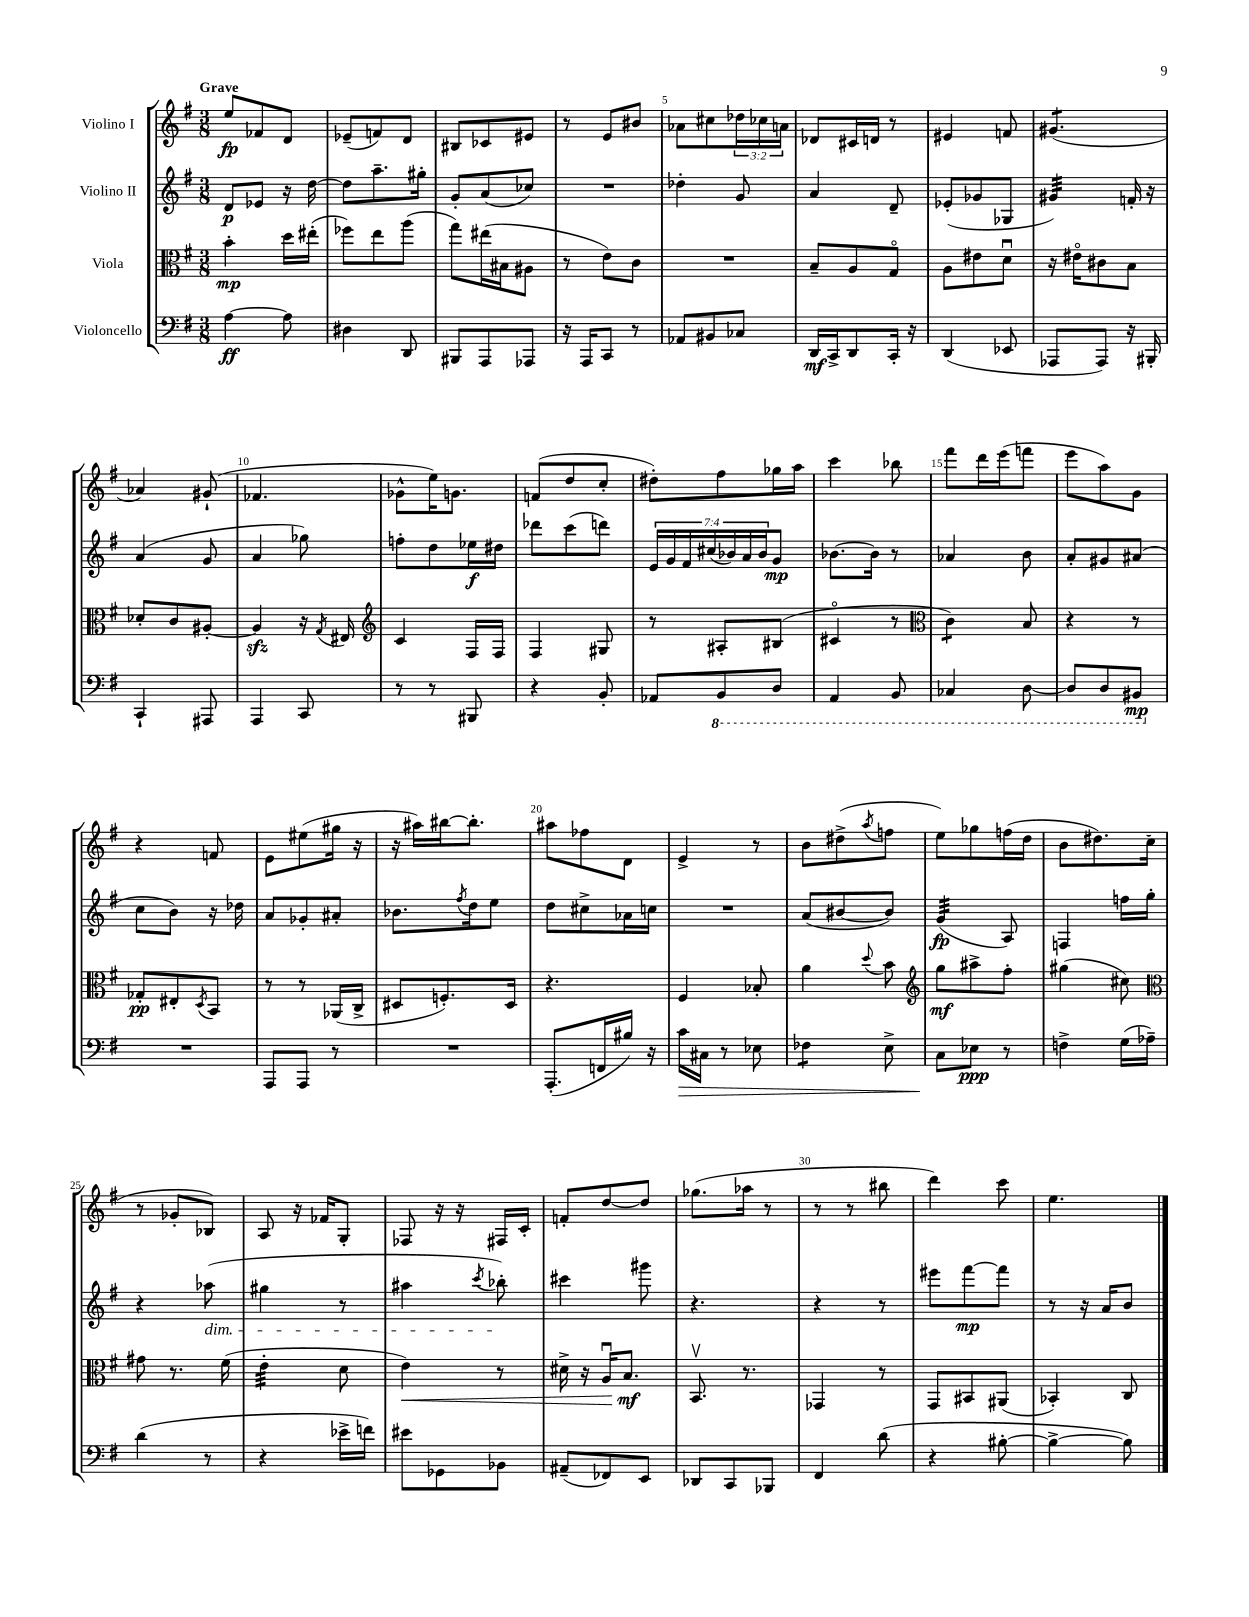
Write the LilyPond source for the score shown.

<<
\new StaffGroup <<
\new Staff = "s0" \with { instrumentName = "Violino I" } {
    \clef treble \key g \major \numericTimeSignature \time 3/8 \override Staff.TupletNumber.text = #tuplet-number::calc-fraction-text \tempo "Grave"
    e''8\fp fes'8 d'8 |
    ees'8--( f'8) d'8 |
    bis8 ces'8 eis'8 |
    r8 e'8 bis'8 |
    aes'8 cis''8 \tuplet 3/2 { des''16 ces''16 a'16 } |
    des'8 cis'16 d'16 r8 |
    eis'4 f'8 |
    gis'4.:8( |
    aes'4) gis'8-!( |
    fes'4. |
    ges'8-^ e''16) g'8. |
    f'8( d''8 c''8-. |
    dis''8-.) fis''8 ges''16 a''16 |
    c'''4 bes''8 |
    fis'''8 d'''16 e'''16( f'''8 |
    e'''8 a''8) g'8 |
    r4 f'8 |
    e'8 eis''8( gis''16 r16 |
    r16 ais''16) bis''16~ bis''8.-. |
    ais''8 fes''8 d'8 |
    e'4-> r8 |
    b'8 dis''8->( \acciaccatura { a''8 } f''8 |
    e''8) ges''8 f''16( d''16 |
    b'8 dis''8.) c''16( |
    r8 ges'8-. bes8) |
    a8 r16 fes'16 g8-. |
    fes8 r16 r16 fis16 c'16-. |
    f'8-. d''8~ d''8 |
    ges''8.( aes''16 r8 |
    r8 r8 bis''8 |
    d'''4) c'''8 |
    e''4. \bar "|." |
}
\new Staff = "s1" \with { instrumentName = "Violino II" } {
    \clef treble \key g \major \numericTimeSignature \time 3/8 \override Staff.TupletNumber.text = #tuplet-number::calc-fraction-text
    d'8\p ees'8 r16 d''16~ |
    d''8 a''8.-- gis''16-. |
    g'8-. a'8( ces''8) |
    R4. |
    des''4-. g'8 |
    a'4 d'8-- |
    ees'8-.( ges'8 ges8 |
    gis'4:32) f'16-. r16 |
    a'4( g'8 |
    a'4 ges''8) |
    f''8-. d''8 ees''16\f dis''16 |
    des'''8 c'''8( d'''8) |
    \tuplet 7/4 { e'16 g'16 fis'16 cis''16( bes'16) a'16 bes'16 } g'8\mp |
    bes'8.~ bes'16 r8 |
    aes'4 b'8 |
    a'8-. gis'8 ais'8( |
    c''8 b'8) r16 des''16 |
    a'8 ges'8-. ais'8-. |
    bes'8. \acciaccatura { fis''8 } d''16 e''8 |
    d''8 cis''8-> aes'16 c''16 |
    R4. |
    a'8( bis'8~ bis'8) |
    g'4:32\fp( a8) |
    f4 f''16 g''16-. |
    r4 aes''8\dim( |
    gis''4 r8 |
    ais''4 \acciaccatura { c'''8 } bes''8-.\!) |
    cis'''4 gis'''8 |
    r4. |
    r4 r8 |
    eis'''8 fis'''8~\mp fis'''8 |
    r8 r16 a'16 b'8 \bar "|." |
}
\new Staff = "s2" \with { instrumentName = "Viola" } {
    \clef alto \key g \major \numericTimeSignature \time 3/8
    b'4-.\mp d''16 eis''16-.( |
    fes''8) e''8 a''8( |
    g''8) eis''16( bis16 ais8 |
    r8 e'8) c'8 |
    R4. |
    b8-- a8 g8\flageolet |
    a8 eis'8 d'8\downbow |
    r16 eis'16\flageolet cis'8 b8 |
    des'8-. c'8 ais8~-. |
    ais4\sfz r16 \acciaccatura { g8 } eis16 |
    \clef treble c'4 fis16 fis16 |
    fis4 gis8 |
    r8 ais8-. bis8( |
    cis'4\flageolet r8 |
    \clef alto c'4:8) b8 |
    r4 r8 |
    ges8-.\pp eis8-. \acciaccatura { d8 } b,8 |
    r8 r8 aes,16( c16-> |
    dis8 f8.-.) dis16 |
    r4. |
    fis4 bes8-. |
    a'4 \appoggiatura { d''8 } b'8 |
    \clef treble g''8\mf ais''8-> fis''8-. |
    gis''4( cis''8) |
    \clef alto gis'8 r8. fis'16( |
    e'4:32-. d'8 |
    e'4\<) r8 |
    dis'16-> r16 a16\downbow b8.\mf\! |
    b,8.\upbow r8. |
    ges,4 r8 |
    g,8 bis,8 ais,8( |
    bes,4-.) c8 \bar "|." |
}
\new Staff = "s3" \with { instrumentName = "Violoncello" } {
    \clef bass \key g \major \numericTimeSignature \time 3/8
    a4~\ff a8 |
    dis4 d,8 |
    bis,,8 a,,8 aes,,8 |
    r16 a,,16 c,8 r8 |
    aes,8 bis,8 ces8 |
    d,16\mf c,16-> d,8 c,16-. r16 |
    d,4( ees,8 |
    aes,,8 aes,,8) r16 bis,,16-. |
    c,4-! ais,,8 |
    a,,4 c,8 |
    r8 r8 bis,,8 |
    r4 b,8-. |
    aes,8 \ottava #-1 b,,8 d,8 |
    a,,4 b,,8 |
    ces,4 d,8~ |
    d,8 d,8 bis,,8\mp \ottava #0 |
    R4. |
    a,,8 a,,8 r8 |
    R4. |
    a,,8.-.( f,16 bis16) r16 |
    c'16\> cis16 r8 ees8 |
    fes4:8 e8-> |
    c8\! ees8\ppp r8 |
    f4-> g16( aes16--) |
    d'4( r8 |
    r4 ees'16-> f'16) |
    eis'8 ges,8 bes,8 |
    ais,8--( fes,8) e,8 |
    des,8 c,8 bes,,8 |
    fis,4 d'8( |
    r4 bis8~-. |
    bis4~-> bis8) \bar "|." |
}
>>
>>
\layout { \context { \Score \override BarNumber.break-visibility = ##(#f #t #t) barNumberVisibility = #(every-nth-bar-number-visible 5) } }
